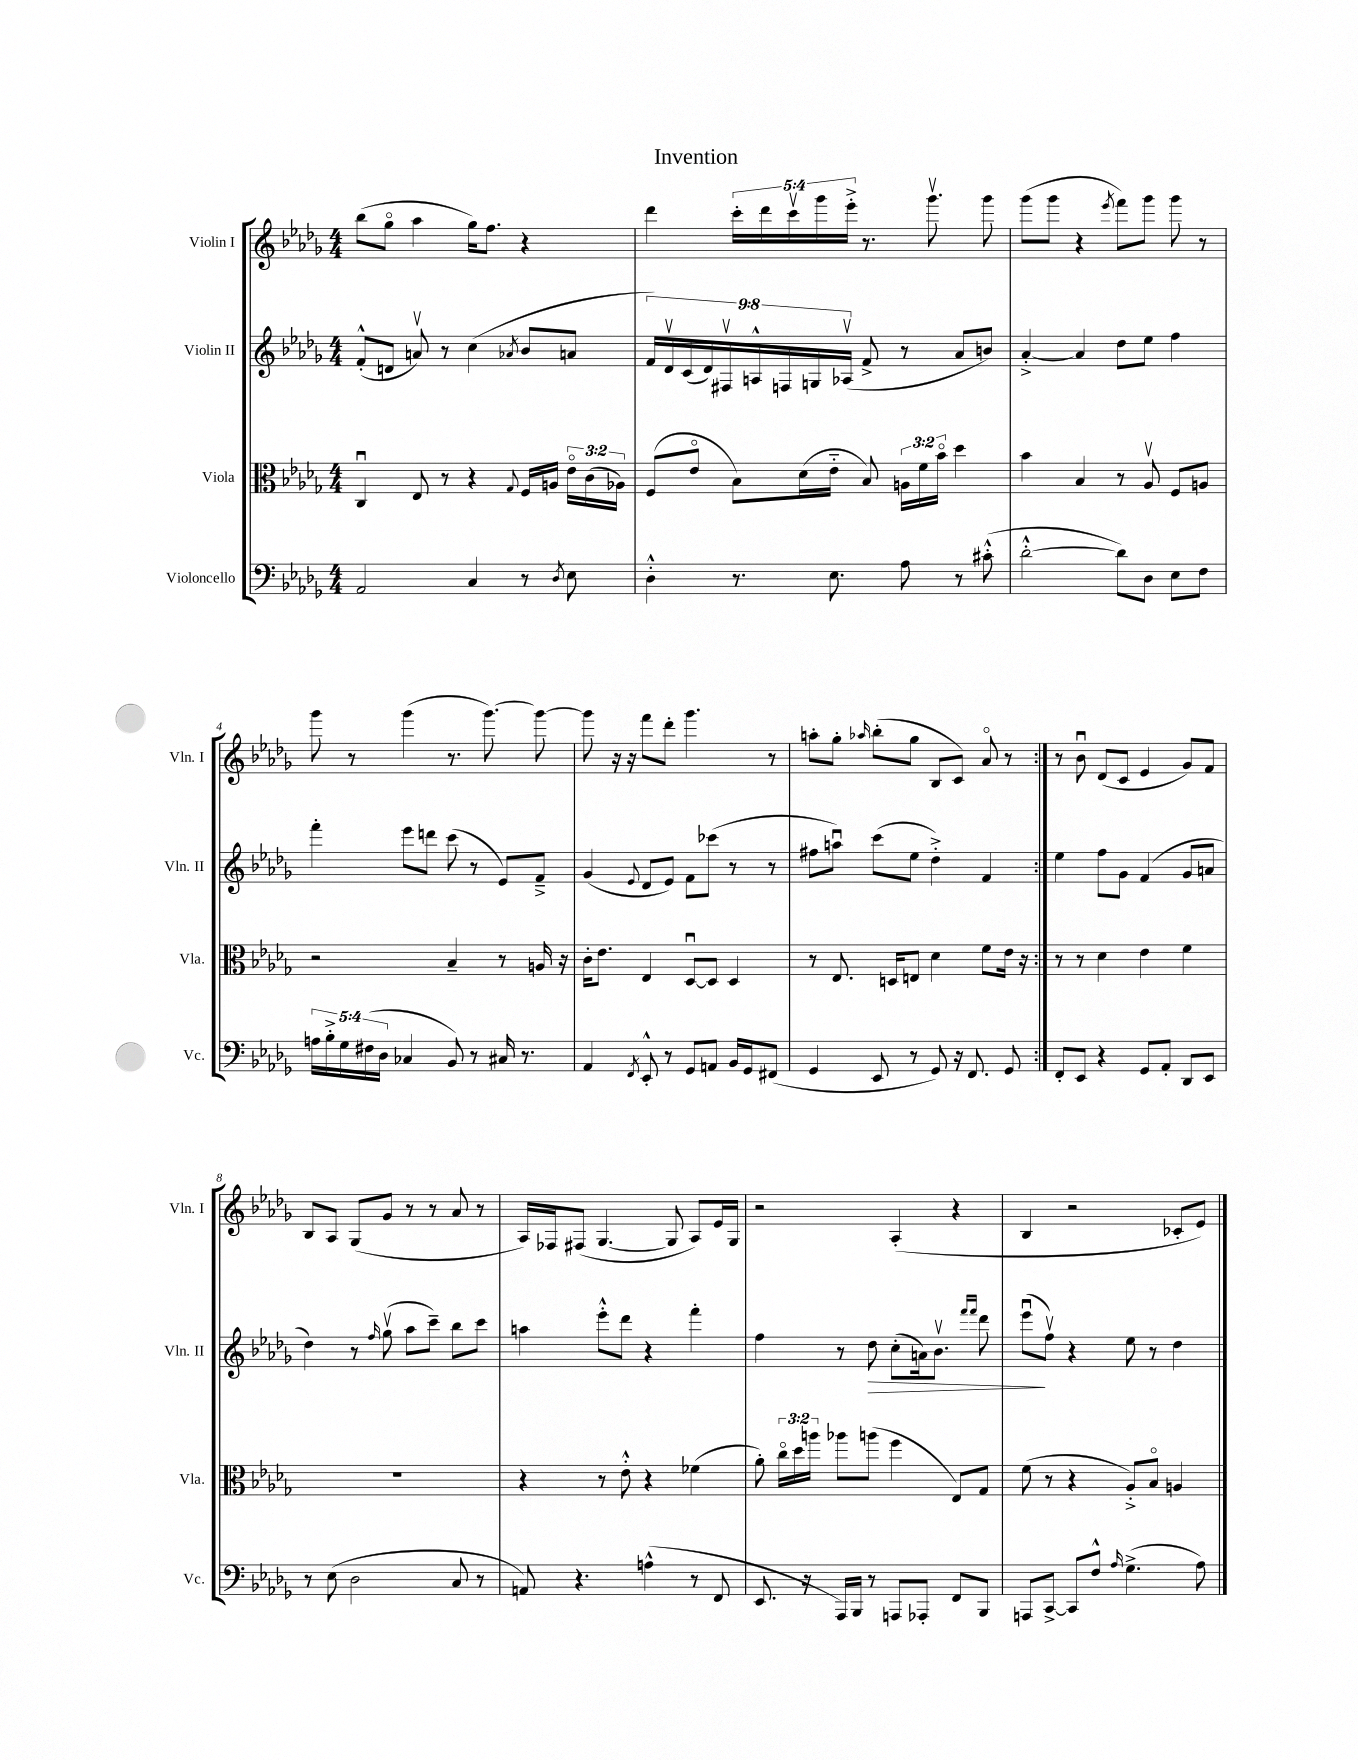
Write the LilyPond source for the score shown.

\header { title = "Invention" }
<<
\new StaffGroup <<
\new Staff = "s0" \with { instrumentName = "Violin I" shortInstrumentName = "Vln. I" } {
    \clef treble \key des \major \numericTimeSignature \time 4/4 \override Staff.TupletNumber.text = #tuplet-number::calc-fraction-text
    \autoBeamOff \repeat volta 2 { bes''8[( ges''8]\flageolet aes''4 ges''16[) f''8.] r4 |
    des'''4 \tuplet 5/4 { c'''16[-. des'''16 c'''16\upbow ges'''16 ees'''16]-.-> } r8. ges'''8.\upbow ges'''8 |
    ges'''8[( ges'''8] r4 \acciaccatura { ees'''8 } f'''8[) ges'''8] ges'''8 r8 |
    ges'''8 r8 ges'''4( r8. ges'''8.~) ges'''8~ |
    ges'''8 r16 r16 f'''8[ des'''8]-. ges'''4. r8 |
    a''8[-. ges''8]-. \grace { aes''16 } bes''8[-.( ges''8] bes8[ c'8]) aes'8\flageolet r8 | }
    r8 bes'8\downbow des'8[( c'8] ees'4 ges'8[) f'8] |
    bes8[ aes8] ges8[( ges'8] r8 r8 aes'8 r8 |
    aes16[) fes16 fis8]( ges4.~ ges8 aes8[) ees'16 ges16] |
    r2 aes4-.( r4 |
    bes4 r2 ces'8[-. ees'8]) \bar "|." |
}
\new Staff = "s1" \with { instrumentName = "Violin II" shortInstrumentName = "Vln. II" } {
    \clef treble \key des \major \numericTimeSignature \time 4/4 \override Staff.TupletNumber.text = #tuplet-number::calc-fraction-text
    \autoBeamOff \repeat volta 2 { f'8[-.-^( d'8] a'8\upbow) r8 c''4( \acciaccatura { aes'8 } bes'8[ a'8] |
    \tuplet 9/8 { f'16[) des'16\upbow c'16( des'16) fis16\upbow a16-^ f16 g16 aes16]\upbow( } f'8-> r8 aes'8[ b'8]) |
    aes'4~-.-> aes'4 des''8[ ees''8] f''4 |
    f'''4-. ees'''8[ d'''8] c'''8( r8 ees'8[) f'8]---> |
    ges'4( \appoggiatura { ees'8 } des'8[ ees'8]) f'8[ ces'''8]( r8 r8 |
    fis''8[ a''8]\downbow) c'''8[( ees''8] des''4-.->) f'4 | }
    ees''4 f''8[ ges'8] f'4( ges'8[ a'8] |
    des''4) r8 \grace { f''16 } ges''8\upbow( aes''8[ c'''8]--) bes''8[ c'''8] |
    a''4 ees'''8[-.-^ des'''8] r4 f'''4-. |
    f''4 r8 des''8\> c''8[-.( a'16) bes'8.]\upbow \grace { f'''16[ f'''16] } des'''8 |
    ees'''8[\downbow\!( f''8]\upbow) r4 ees''8 r8 des''4 \bar "|." |
}
\new Staff = "s2" \with { instrumentName = "Viola" shortInstrumentName = "Vla." } {
    \clef alto \key des \major \numericTimeSignature \time 4/4 \override Staff.TupletNumber.text = #tuplet-number::calc-fraction-text
    \autoBeamOff \repeat volta 2 { c4\downbow ees8 r8 r4 \appoggiatura { ges8 } f16[ a16] \tuplet 3/2 { ees'16[\flageolet c'16( aes16]) } |
    f8[( ees'8]\flageolet bes8[) des'16( ees'16]-_ bes8) \tuplet 3/2 { a16[ f'16 bes'16]\flageolet } des''4 |
    bes'4 bes4 r8 aes8\upbow f8[ a8] |
    r2 bes4-- r8 a16 r16 |
    c'16[-. ees'8.] ees4 des8[~\downbow des8] des4 |
    r8 ees8. d16[ e8] des'4 f'8[ ees'16] r16 | }
    r8 r8 des'4 ees'4 f'4 |
    R1 |
    r4 r8 ees'8-.-^ r4 fes'4( |
    aes'8-.) \tuplet 3/2 { c''16[\flageolet des''16 a''16] } aes''8[ a''8]( f''4 ees8[) ges8] |
    f'8( r8 r4 aes8[-.->) bes8]\flageolet a4 \bar "|." |
}
\new Staff = "s3" \with { instrumentName = "Violoncello" shortInstrumentName = "Vc." } {
    \clef bass \key des \major \numericTimeSignature \time 4/4 \override Staff.TupletNumber.text = #tuplet-number::calc-fraction-text
    \autoBeamOff \repeat volta 2 { aes,2 c4 r8 \acciaccatura { des8 } ees8 |
    des4-.-^ r8. ees8. aes8 r8 cis'8-.-^( |
    des'2~-.-^ des'8[) des8] ees8[ f8] |
    \tuplet 5/4 { a16[ bes16-.-> ges16 fis16( des16] } ces4 bes,8) r8 cis16 r8. |
    aes,4 \acciaccatura { f,8 } ees,8-.-^ r8 ges,8[ a,8] bes,16[ ges,16 fis,8]( |
    ges,4 ees,8 r8 ges,8) r16 f,8. ges,8 | }
    f,8[-. ees,8] r4 ges,8[ aes,8]-. des,8[ ees,8] |
    r8 ees8( des2 c8 r8 |
    a,8) r4. a4-^( r8 f,8 |
    ees,8. r16 aes,,16[) bes,,16] r8 a,,8[ aes,,8]-. f,8[ bes,,8] |
    a,,8[ c,8]~-> c,8[ f8]-^ \grace { aes16 } ges4.->( aes8) \bar "|." |
}
>>
>>
